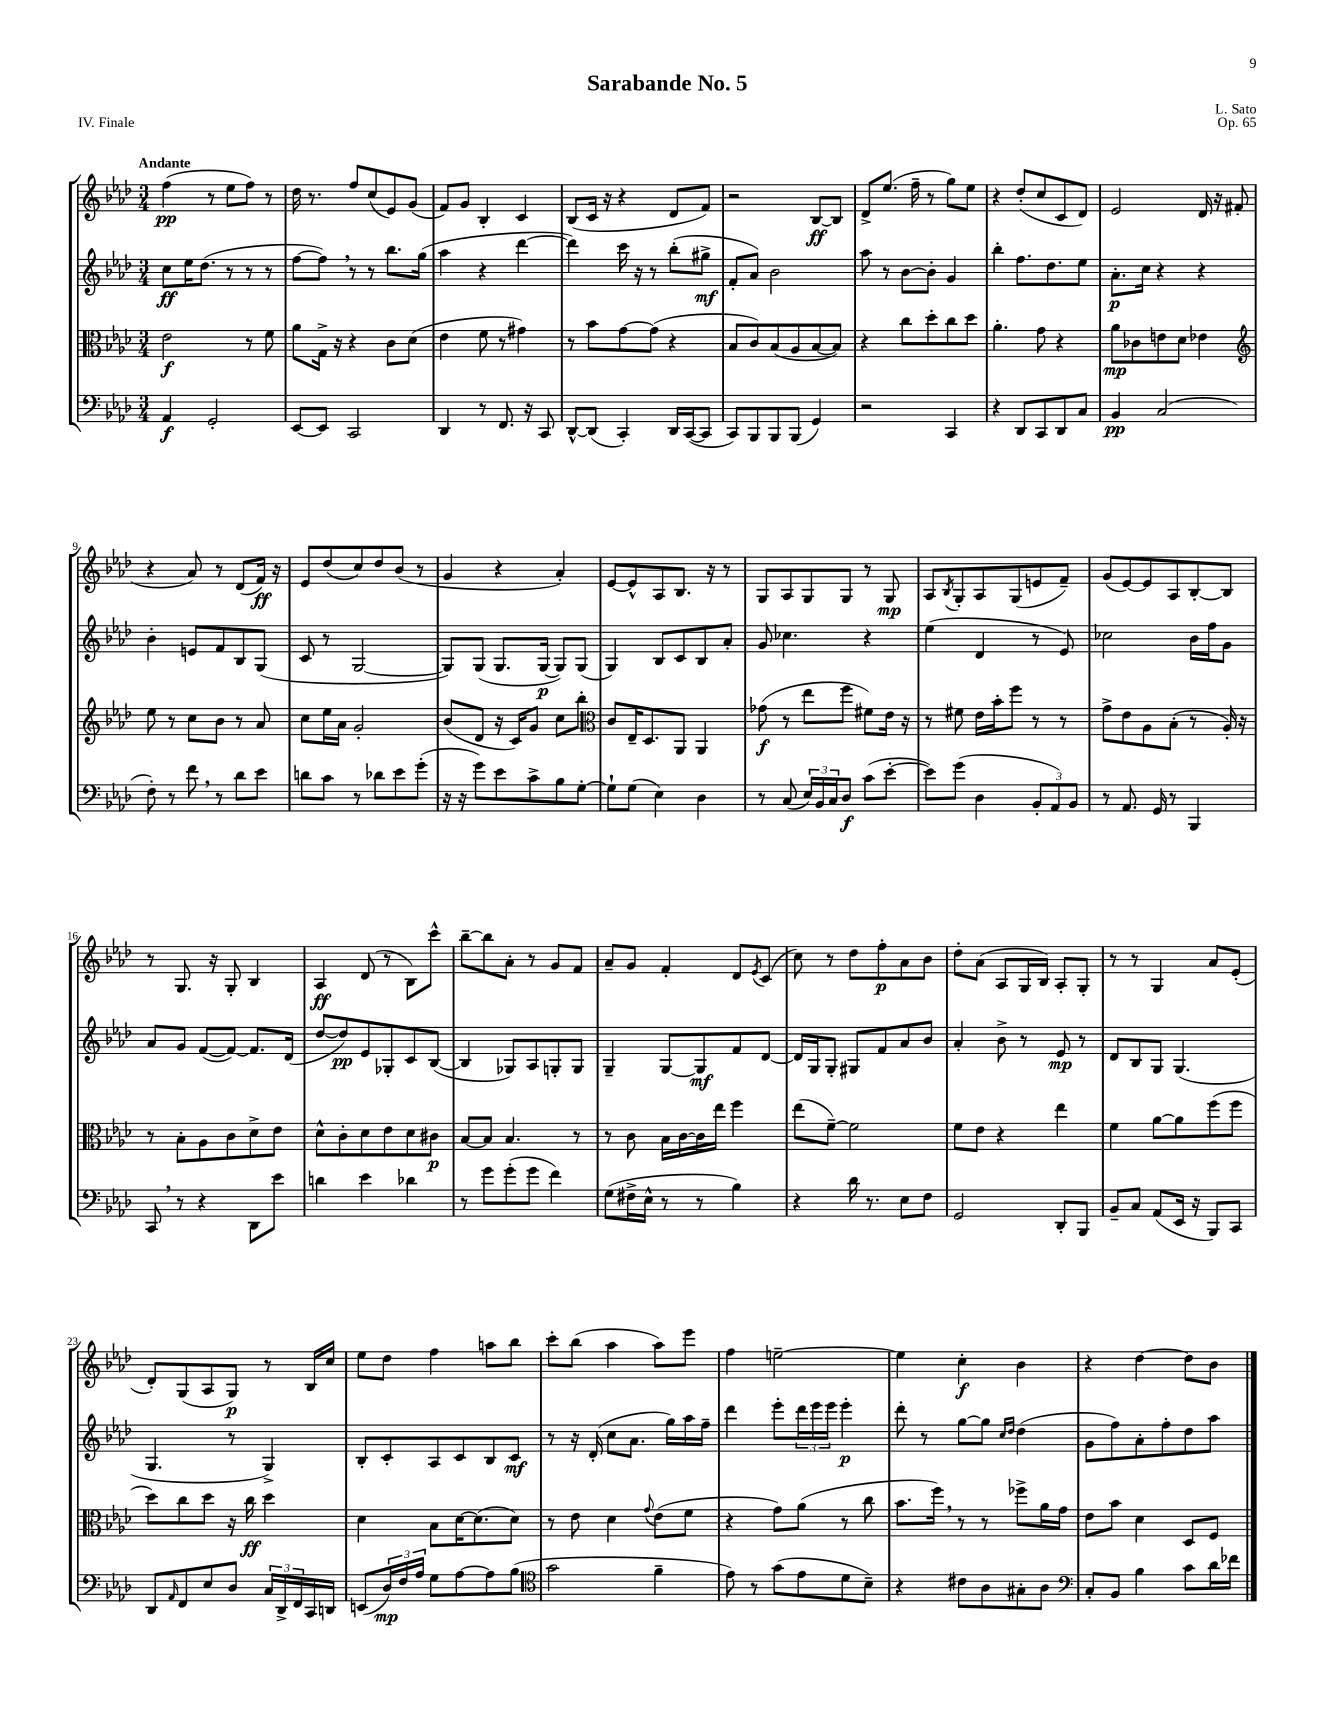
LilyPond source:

\header { title = "Sarabande No. 5" composer = "L. Sato" opus = "Op. 65" piece = "IV. Finale" }
<<
\new StaffGroup <<
\new Staff = "s0" {
    \clef treble \key aes \major \numericTimeSignature \time 3/4 \tempo "Andante"
    f''4\pp( r8 ees''8 f''8) r8 |
    des''16 r8. f''8 c''8( ees'8) g'8( |
    f'8) g'8 bes4-. c'4 |
    bes8( c'16 r16 r4 des'8 f'8) |
    r2 bes8~\ff bes8 |
    des'8-> ees''8.( f''16-- r8 g''8) ees''8 |
    r4 des''8-.( c''8 c'8 des'8) |
    ees'2 des'16 r16 fis'8( |
    r4 aes'8) r8 des'8( f'16\ff) r16 |
    ees'8 des''8( c''8) des''8 bes'8( r8 |
    g'4 r4 aes'4-.) |
    ees'8~ ees'8-^ aes8 bes8. r16 r8 |
    g8 aes8 g8 g8 r8 g8\mp |
    aes8 \acciaccatura { bes8 } g8-. aes8 g8( e'8 f'8--) |
    g'8( ees'8~) ees'8 aes8 bes8~-. bes8 |
    r8 g8. r16 g8-. bes4 |
    aes4\ff des'8( r8 bes8) c'''8-^ |
    bes''8~-- bes''8 aes'8-. r8 g'8 f'8 |
    aes'8-- g'8 f'4-. des'8 \acciaccatura { ees'8 } c'8( |
    c''8) r8 des''8 f''8-.\p aes'8 bes'8 |
    des''8-. aes'8( aes8 g16 bes16) aes8-. g8-. |
    r8 r8 g4 aes'8 ees'8-.( |
    des'8-.) g8( aes8 g8\p) r8 bes16 c''16 |
    ees''8 des''8 f''4 a''8 bes''8 |
    c'''8-. bes''8( aes''4 aes''8) ees'''8 |
    f''4 e''2~-- |
    e''4 c''4-.\f bes'4 |
    r4 des''4~ des''8 bes'8 \bar "|." |
}
\new Staff = "s1" {
    \clef treble \key aes \major \numericTimeSignature \time 3/4
    c''8\ff ees''16 des''8.( r8 r8 r8 |
    f''8~ f''8) \breathe r8 r8 bes''8. g''16( |
    aes''4 r4 des'''4~ |
    des'''4) c'''16 r16 r8 bes''8-.( gis''8->\mf |
    f'8-. aes'8) bes'2 |
    aes''8 r8 bes'8~ bes'8-. g'4 |
    bes''4-. f''8. des''8. ees''8 |
    aes'8.-.\p c''16 r4 r4 |
    bes'4-. e'8 f'8 bes8 g8( |
    c'8 r8 g2~ |
    g8) g8( g8. g16~\p g8) g8( |
    g4) bes8 c'8 bes8 aes'8-. |
    g'8 ces''4. r4 |
    ees''4( des'4 r8 ees'8) |
    ces''2 bes'16 f''16 g'8 |
    aes'8 g'8 f'8~( f'8~) f'8. des'16( |
    des''8~ des''8\pp) ees'8 ges8-. c'8 bes8~( |
    bes4 ges8) aes8 g8-. g8 |
    g4-- g8~ g8\mf f'8 des'8~ |
    des'16 g16 g8-. gis8 f'8 aes'8 bes'8 |
    aes'4-. bes'8-> r8 ees'8\mp r8 |
    des'8 bes8 g8 g4.( |
    g4. r8 g4->) |
    bes8-. c'8-. aes8 c'8 bes8 c'8\mf |
    r8 r16 des'16-.( c''8 aes'8. g''16) aes''16 f''16-- |
    des'''4 ees'''8-. \tuplet 3/2 { des'''16 ees'''16 ees'''16 } ees'''4-.\p |
    des'''8-. r8 g''8~ g''8 \grace { c''16 des''16 } des''4( |
    g'8 f''8) aes'8-. f''8-. des''8 aes''8 \bar "|." |
}
\new Staff = "s2" {
    \clef alto \key aes \major \numericTimeSignature \time 3/4
    ees'2\f r8 f'8 |
    aes'8 g16-> r16 r4 c'8 des'8( |
    ees'4 f'8 r8 gis'4) |
    r8 bes'8 g'8~ g'8( r4 |
    bes8 c'8) bes8( aes8 bes8~ bes8) |
    r4 c''8 des''8-. c''8 des''8 |
    aes'4.-. g'8 r4 |
    aes'8\mp ces'8 e'8 des'8 ees'4 |
    \clef treble ees''8 r8 c''8 bes'8 r8 aes'8 |
    c''8 ees''16 aes'16 g'2-. |
    bes'8( des'8 r16 c'16) g'8 c''8 bes''8-. |
    \clef alto c'8 ees16-- des8. aes,8 aes,4 |
    ges'8\f( r8 ees''8 f''8 fis'8) ees'16 r16 |
    r8 fis'8 ees'16 bes'16-. f''8 r8 r8 |
    g'8-> ees'8 aes8 bes8-.( r8 aes16-.) r16 |
    r8 bes8-. aes8 c'8 des'8-> ees'8 |
    des'8-^ c'8-. des'8 ees'8 des'8 cis'8\p |
    bes8~ bes8 bes4. r8 |
    r8 c'8 bes16 c'16~ c'16 ees''16 f''4 |
    ees''8( f'8~--) f'2 |
    f'8 ees'8 r4 ees''4 |
    f'4 aes'8~ aes'8 f''8( f''8 |
    des''8) c''8 des''8 r16 c''16\ff des''4 |
    des'4 bes8 des'16~ des'8.( des'8) |
    r8 ees'8 des'4 \appoggiatura { g'8 } ees'8( f'8 |
    r4 g'8) aes'8( r8 c''8 |
    bes'8. f''16) \breathe r8 r8 fes''8-> aes'16 g'16 |
    ees'8 bes'8 des'4 des8 f8 \bar "|." |
}
\new Staff = "s3" {
    \clef bass \key aes \major \numericTimeSignature \time 3/4
    aes,4\f g,2-. |
    ees,8~ ees,8 c,2 |
    des,4 r8 f,8. r16 c,8 |
    des,8~-^ des,8( c,4-.) des,16 c,16~( c,8 |
    c,8) bes,,8 bes,,8 bes,,8( g,4) |
    r2 c,4 |
    r4 des,8 c,8 des,8 c8 |
    bes,4\pp c2( |
    f8-.) r8 f'8 \breathe r8 des'8 ees'8 |
    d'8 c'8 r8 des'8 ees'8 g'8-.( |
    r16 r16 g'8) ees'8 c'8-> bes8 g8~-. |
    g8-! g8( ees4) des4 |
    r8 c8( \tuplet 3/2 { ees16) bes,16 c16 } des8\f c'8( ees'8~-. |
    ees'8) g'8( des4 \tuplet 3/2 { bes,8-. aes,8) bes,8 } |
    r8 aes,8. g,16 r8 bes,,4 |
    c,8 \breathe r8 r4 des,8 ees'8 |
    d'4 ees'4 des'4 |
    r8 g'8 g'8-.( g'8 f'4) |
    g8( fis16-> ees16-^ r8 r8 bes4) |
    r4 des'16 r8. ees8 f8 |
    g,2 des,8-. bes,,8 |
    bes,8-- c8 aes,8( ees,16 r16 bes,,8) c,8 |
    des,8 \grace { aes,16 } f,8 ees8 des8 \tuplet 3/2 { c16 des,16-> f,16 } c,16 d,16 |
    e,8( \tuplet 3/2 { des16\mp) f16 aes16 } g8 aes8~ aes8 bes8( |
    \clef tenor g'2 f'4-- |
    ees'8) r8 g'8( ees'8 des'8 bes8--) |
    r4 cis'8 aes8 gis8-. aes8 |
    \clef bass c8-. bes,8 bes4 c'8 des'16 fes'16 \bar "|." |
}
>>
>>
